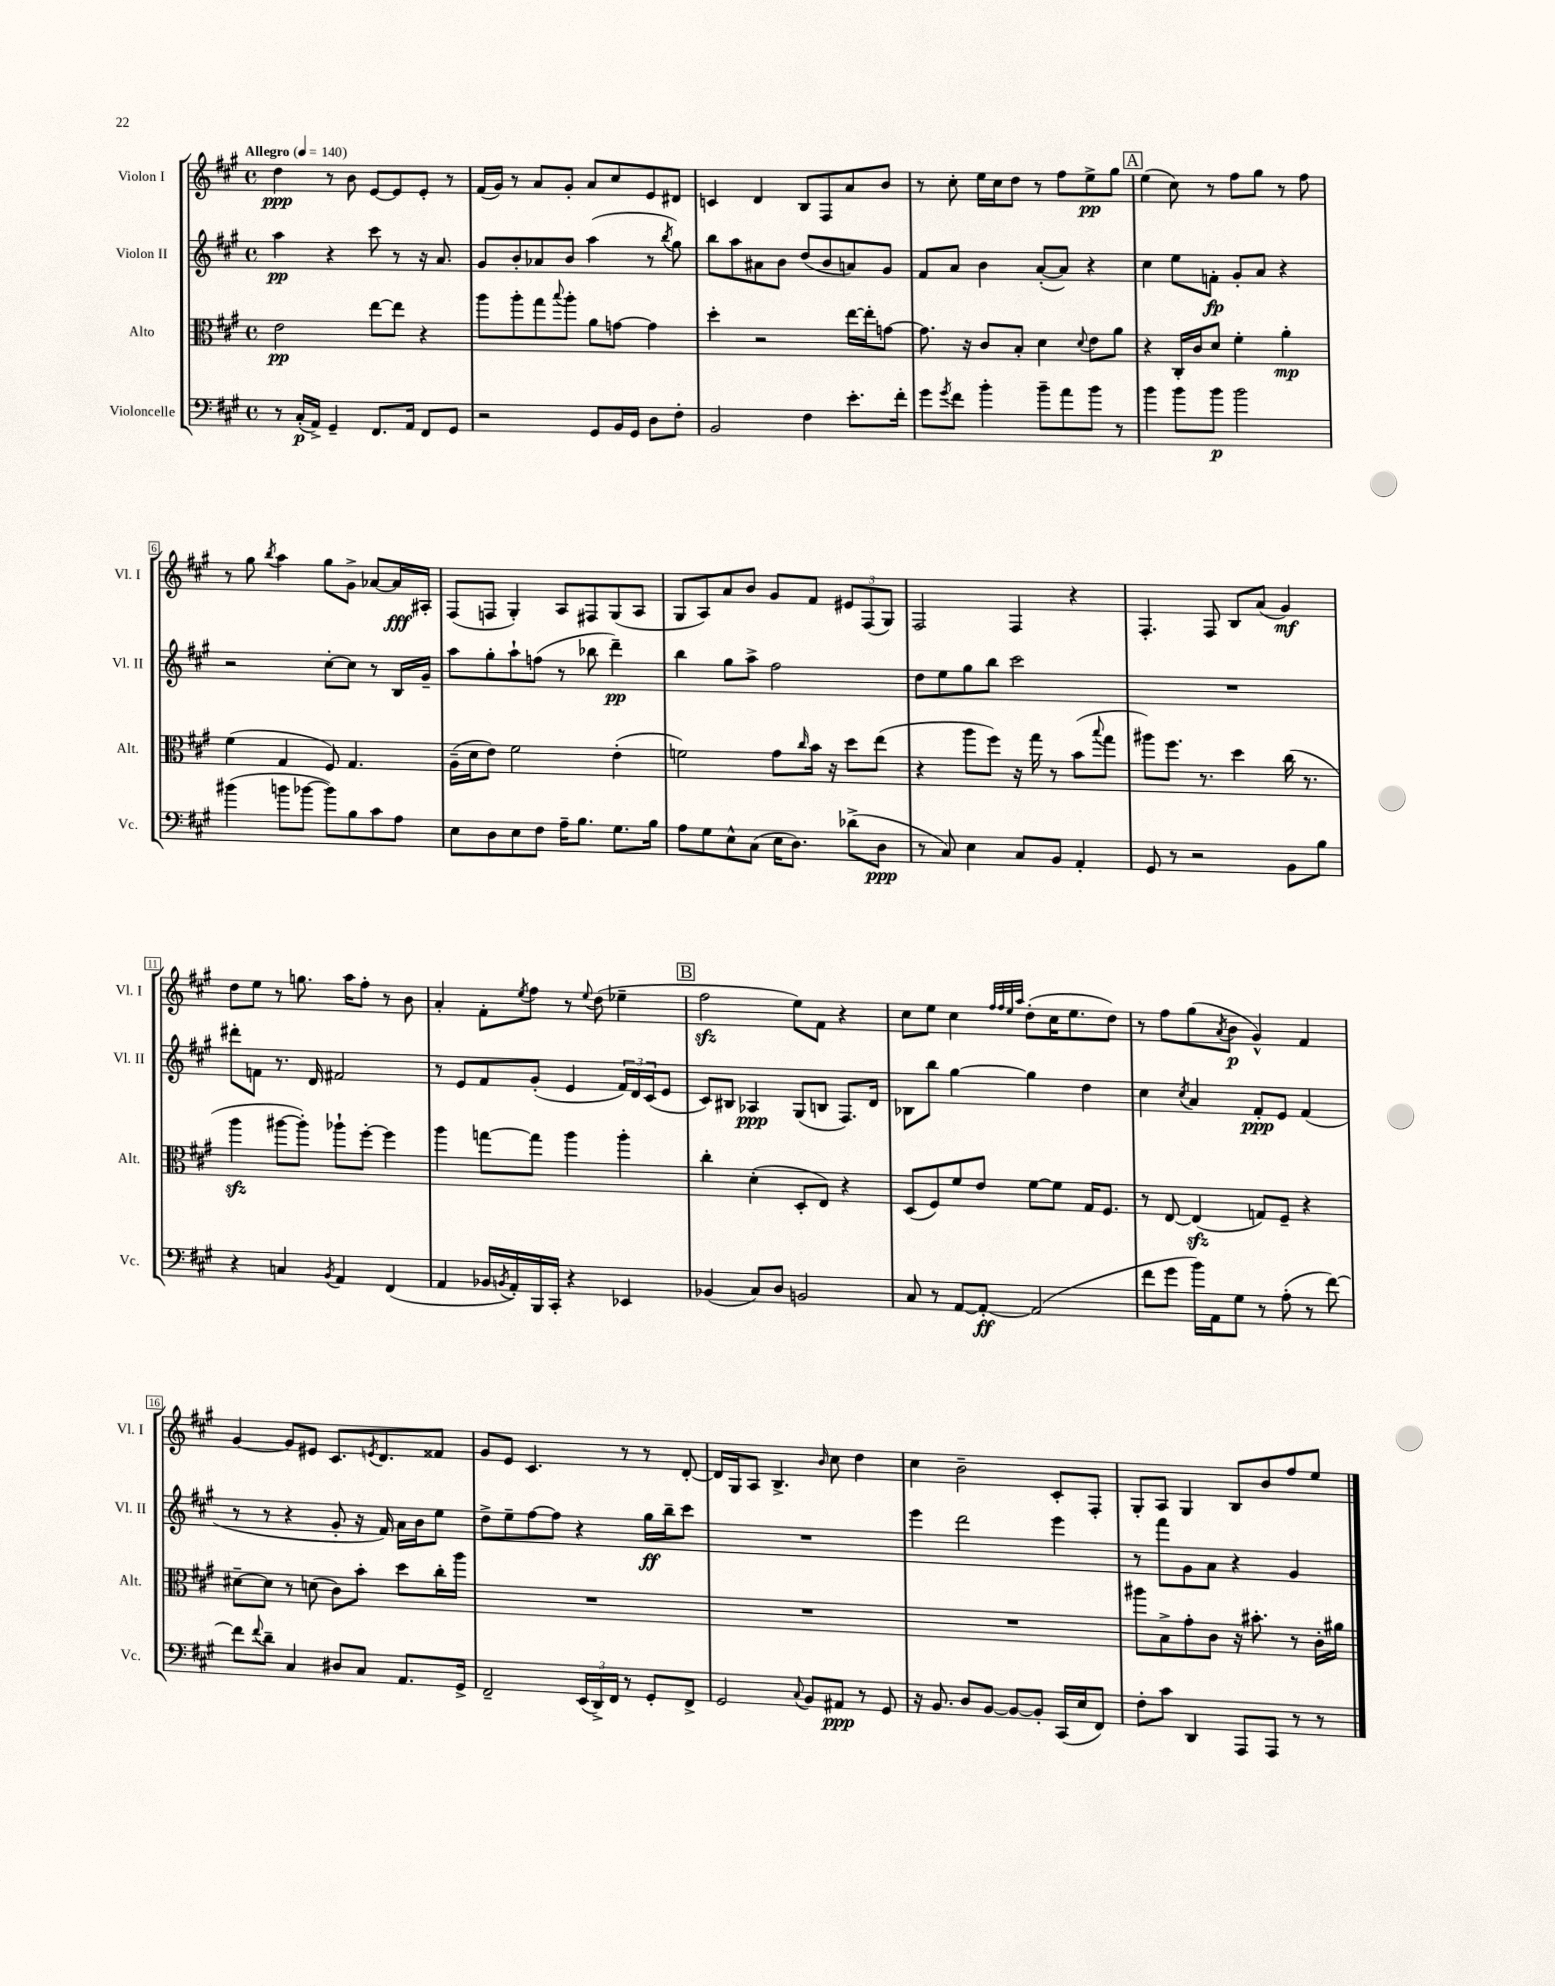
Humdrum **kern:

**kern	**dynam	**kern	**dynam	**kern	**dynam	**kern	**dynam
*part4	*part4	*part3	*part3	*part2	*part2	*part1	*part1
*staff4	*staff4	*staff3	*staff3	*staff2	*staff2	*staff1	*staff1
*I"Violoncelle	*	*I"Alto	*	*I"Violon II	*	*I"Violon I	*
*I'Vc.	*	*I'Alt.	*	*I'Vl. II	*	*I'Vl. I	*
*clefF4	*	*clefC3	*	*clefG2	*	*clefG2	*
*k[f#c#g#]	*	*k[f#c#g#]	*	*k[f#c#g#]	*	*k[f#c#g#]	*
*M4/4	*	*M4/4	*	*M4/4	*	*M4/4	*
*met(c)	*	*met(c)	*	*met(c)	*	*met(c)	*
*MM140	*	*MM140	*	*MM140	*	*MM140	*
=1	=1	=1	=1	=1	=1	=1	=1
!	!	!	!	!	!	!LO:TX:a:B:t=Allegro	!
8r	.	2e\	pp	4aa\	pp	4dd\	ppp
(16C#'/LL	p	.	.	.	.	.	.
16AA^/JJ)	.	.	.	.	.	.	.
4GG#~/	.	.	.	4r	.	8r	.
.	.	.	.	.	.	8b\	.
8.FF#/L	.	[8ee\L	.	8ccc#\	.	[8e/L	.
.	.	8ee\J]	.	8r	.	8e/]	.
16AA/Jk	.	.	.	.	.	.	.
8FF#/L	.	4r	.	16r	.	8e'/J	.
.	.	.	.	8.a/	.	.	.
8GG#/J	.	.	.	.	.	8r	.
=2	=2	=2	=2	=2	=2	=2	=2
2r	.	8aa\L	.	8g#/L	.	(16f#/LL	.
.	.	.	.	.	.	16g#/JJ)	.
.	.	8aa'\	.	8b'/	.	8r	.
.	.	8gg#\	.	8a-X/	.	8a/L	.
.	.	8qqbb/	.	.	.	.	.
.	.	8aa'\J	.	8b/J	.	8g#'/J	.
8GG#/L	.	8a\L	.	(4aa\	.	8a/L	.
16BB/L	.	[8gn\J	.	.	.	8cc#/	.
16GG#/JJ	.	.	.	.	.	.	.
8D\L	.	4g\]	.	8r	.	8e/	.
.	.	.	.	8qbb/	.	.	.
8F#'\J	.	.	.	8gg#\)	.	8d#X/J	.
=3	=3	=3	=3	=3	=3	=3	=3
2BB/	.	4dd'\	.	8bb\L	.	4cn/	.
.	.	.	.	8aa\	.	.	.
.	.	2r	.	8a#X\	.	4d/	.
.	.	.	.	8b\J	.	.	.
4F#\	.	.	.	(8dd/L	.	8B/L	.
.	.	.	.	8b/	.	8F#/	.
8.e'\L	.	[16ee\LL	.	8an/)	.	8a/	.
.	.	16ee'\J]	.	.	.	.	.
.	.	[8gn\J	.	8g#/J	.	8b/J	.
16f#'\Jk	.	.	.	.	.	.	.
=4	=4	=4	=4	=4	=4	=4	=4
8g#\L	.	8.g\]	.	8f#/L	.	8r	.
8qg#/	.	.	.	.	.	.	.
8f#\J	.	.	.	8a/J	.	8cc#'\	.
.	.	16r	.	.	.	.	.
4b'\	.	8c#/L	.	4b\	.	16ee\LL	.
.	.	.	.	.	.	16cc#\J	.
.	.	8B'/J	.	.	.	8dd\J	.
8b~\L	.	4d\	.	([8a'/L	.	8r	.
8a\	.	.	.	8a/J])	.	8ff#\L	.
.	.	8qqd/	.	.	.	.	.
8b\J	.	8e\L	.	4r	.	8ee^\	pp
8r	.	8a\J	.	.	.	8gg#\J	.
!!LO:REH:place=s1:t=A
=5	=5	=5	=5	=5	=5	=5	=5
4b\	.	4r	.	4cc#\	.	(4ee\	.
8b\L	.	16C#'/LL	.	8ee\L	.	8cc#\)	.
.	.	16c#/J	.	.	.	.	.
8b\J	p	8d/J	.	8fn'\J	fp	8r	.
2b\	.	4f#'\	.	8g#'/L	.	8ff#\L	.
.	.	.	.	8a/J	.	8gg#\J	.
.	.	4a'\	mp	4r	.	8r	.
.	.	.	.	.	.	8ff#\	.
!!LO:LB:g=z
=6	=6	=6	=6	=6	=6	=6	=6
(4b#X\	.	(4f#\	.	2r	.	8r	.
.	.	.	.	.	.	8gg#\	.
.	.	.	.	.	.	8qbb/	.
8bn\L	.	4G#/	.	.	.	4aa\	.
[8b-X\J	.	.	.	.	.	.	.
8b-\L])	.	8F#/)	.	[8cc#'\L	.	8gg#\L	.
8B\	.	4.G#/	.	8cc#\J]	.	8g#^\J	.
8c#\	.	.	.	8r	.	[8a-X/L	.
8A\J	.	.	.	16B/LL	.	16a-/L]	fff
.	.	.	.	16g#~/JJ	.	16A#X'/JJ	.
=7	=7	=7	=7	=7	=7	=7	=7
8E\L	.	(16A~\LL	.	8aa\L	.	(8F#/L	.
.	.	16d\J	.	.	.	.	.
8D\	.	8e\J)	.	8gg#'\	.	8Fn/J	.
8E\	.	2f#\	.	8aa`\	.	4G#'/)	.
8F#\J	.	.	.	(8ffn\J	.	.	.
16A~\KL	.	.	.	8r	.	8A/L	.
8.B\J	.	.	.	.	.	.	.
.	.	.	.	8bb-X\	.	8F#X/	.
8.G#\L	.	(4e'\	.	4ddd~\)	pp	(8G#/	.
.	.	.	.	.	.	8A/J	.
16B\Jk	.	.	.	.	.	.	.
=8	=8	=8	=8	=8	=8	=8	=8
8A\L	.	2fn\)	.	4bb\	.	8G#/L	.
8G#\	.	.	.	.	.	8A/)	.
8E^^\	.	.	.	8gg#\L	.	8a/	.
(8C#\J	.	.	.	8aa^\J	.	8b/J	.
16E\KL	.	8g#\L	.	2ff#\	.	8g#/L	.
8.D\J)	.	.	.	.	.	.	.
.	.	16qqcc#/	.	.	.	.	.
.	.	16b\Jk	.	.	.	8f#/J	.
.	.	16r	.	.	.	.	.
(8d-X^\L	.	8dd\L	.	.	.	12e#X/L	.
.	.	.	.	.	.	(12F#/	.
8D\J	ppp	(8ee\J	.	.	.	.	.
.	.	.	.	.	.	12G#/J)	.
=9	=9	=9	=9	=9	=9	=9	=9
8r	.	4r	.	8dd\L	.	2F#/	.
8C#/)	.	.	.	8ee\	.	.	.
4E\	.	8aa\L	.	8gg#\	.	.	.
.	.	8ff#\J)	.	8bb\J	.	.	.
8C#/L	.	16r	.	2ccc#\	.	4F#/	.
.	.	16gg#\	.	.	.	.	.
8BB/J	.	8r	.	.	.	.	.
4AA'/	.	(8b\L	.	.	.	4r	.
.	.	8qqbb/	.	.	.	.	.
.	.	8gg#\J	.	.	.	.	.
=10	=10	=10	=10	=10	=10	=10	=10
8GG#/	.	8aa#X\L)	.	1r	.	4.F#'/	.
8r	.	8.ff#\J	.	.	.	.	.
2r	.	.	.	.	.	.	.
.	.	8.r	.	.	.	.	.
.	.	.	.	.	.	8F#/	.
.	.	4dd\	.	.	.	8B/L	.
.	.	.	.	.	.	(8a/J	.
8BB\L	.	(16cc#\	.	.	.	4g#/)	mf
.	.	8.r	.	.	.	.	.
8B\J	.	.	.	.	.	.	.
!!LO:LB:g=z
=11	=11	=11	=11	=11	=11	=11	=11
4r	.	4aazz\	.	8ddd#X'\L	.	8dd\L	.
.	.	.	.	8fn\J	.	8ee\J	.
4Cn/	.	[8aa#X\L	.	8.r	.	8r	.
.	.	8aa#'\J])	.	.	.	8.ggn\	.
.	.	.	.	16d/	.	.	.
8qBB/	.	.	.	.	.	.	.
4AA/	.	8aa-X`\L	.	2f#X/	.	.	.
.	.	.	.	.	.	16aa\KL	.
.	.	[8ff#'\J	.	.	.	8ff#'\J	.
(4FF#/	.	4ff#\]	.	.	.	8r	.
.	.	.	.	.	.	8b\	.
=12	=12	=12	=12	=12	=12	=12	=12
4AA/	.	4aa\	.	8r	.	4a'/	.
.	.	.	.	8e/L	.	.	.
16BB-X/LL	.	[8ggn\L	.	8f#/	.	8f#'\L	.
8qBBn/	.	.	.	.	.	.	.
16AA'/)	.	.	.	.	.	.	.
.	.	.	.	.	.	8qee/	.
16BBB/	.	8gg\J]	.	(8g#'/J	.	8ff#\J	.
16CC#'/JJ	.	.	.	.	.	.	.
4r	.	4aa\	.	4e/	.	8r	.
.	.	.	.	.	.	8qqee/	.
.	.	.	.	.	.	(8dd\	.
4EE-X/	.	4aa'\	.	24f#/LL)	.	4ee-X~\	.
.	.	.	.	24d/	.	.	.
.	.	.	.	(24c#/J	.	.	.
.	.	.	.	8e/J	.	.	.
!!LO:REH:place=s1:t=B
=13	=13	=13	=13	=13	=13	=13	=13
(4BB-X/	.	4cc#'\	.	8c#/L)	.	2ff#zz\	.
.	.	.	.	8B#X/J	.	.	.
8C#/L)	.	(4d'\	.	4A-X/	ppp	.	.
8D/J	.	.	.	.	.	.	.
2BBn/	.	8D'/L	.	(8G#/L	.	8ee\L)	.
.	.	8E/J)	.	8Bn/J	.	8f#\J	.
.	.	4r	.	8.F#/L)	.	4r	.
.	.	.	.	16d/Jk	.	.	.
=14	=14	=14	=14	=14	=14	=14	=14
8C#/	.	(8D/L	.	8B-X\L	.	8cc#\L	.
8r	.	8F#/)	.	8bb\J	.	8ee\J	.
[8AA/L	.	8f#/	.	[4gg#\	.	4cc#\	.
8AA'/J_	ff	8e/J	.	.	.	.	.
.	.	.	.	.	.	32qqff#/LLL	.
.	.	.	.	.	.	32qqff#/	.
.	.	.	.	.	.	32qqee/	.
.	.	.	.	.	.	32qqaa/JJJ	.
(2AA/]	.	[8f#\L	.	4gg#\]	.	(8dd'\L	.
.	.	8f#\J]	.	.	.	16cc#\K	.
.	.	.	.	.	.	8.ee\	.
.	.	16G#/KL	.	4dd\	.	.	.
.	.	8.F#/J	.	.	.	.	.
.	.	.	.	.	.	8dd\J)	.
=15	=15	=15	=15	=15	=15	=15	=15
8f#\L	.	8r	.	4cc#\	.	8r	.
8g#\J	.	[8E/	.	.	.	8ff#\L	.
.	.	.	.	8qcc#/	.	.	.
16b\LL)	.	(4Ezz/]	.	4a/	.	(8gg#\	.
16AA\J	.	.	.	.	.	.	.
.	.	.	.	.	.	8qa/	.
8G#\J	.	.	.	.	.	8b\J	p
8r	.	8Gn/L)	.	8f#'/L	ppp	4g#^^/)	.
(8A'\	.	8F#~/J	.	8e/J	.	.	.
8r	.	4r	.	(4f#/	.	4f#/	.
[8f#\)	.	.	.	.	.	.	.
!!LO:LB:g=z
=16	=16	=16	=16	=16	=16	=16	=16
8f#\L]	.	[8d#X~\L	.	8r	.	[4g#/	.
8qqf#/	.	.	.	.	.	.	.
8d~\J	.	8d#\J]	.	8r	.	.	.
4C#/	.	8r	.	4r	.	8g#/L]	.
.	.	(8dn\	.	.	.	8e#X/J	.
8D#X/L	.	8c#\L)	.	8g#'/	.	8.c#/L	.
8C#/J	.	8b'\J	.	16r	.	.	.
.	.	.	.	.	.	8qen/	.
.	.	.	.	16f#/)	.	8.d/	.
8.AA/L	.	8dd\L	.	16a\LL	.	.	.
.	.	.	.	16b\J	.	.	.
.	.	16cc#'\L	.	8ee\J	.	8f##X/J	.
16GG#^/Jk	.	16aa\JJ	.	.	.	.	.
=17	=17	=17	=17	=17	=17	=17	=17
2FF#~/	.	1r	.	8dd^\L	.	8g#/L	.
.	.	.	.	8ee~\	.	8e/J	.
.	.	.	.	[8ff#\	.	4.c#/	.
.	.	.	.	8ff#\J]	.	.	.
(24EE/LL	.	.	.	4r	.	.	.
24DD^/)	.	.	.	.	.	.	.
24FF#/JJ	.	.	.	.	.	.	.
8r	.	.	.	.	.	8r	.
8GG#'/L	.	.	.	16gg#\LL	ff	8r	.
.	.	.	.	16bb~\J	.	.	.
8FF#^/J	.	.	.	8ccc#\J	.	[8d'/	.
=18	=18	=18	=18	=18	=18	=18	=18
2GG#/	.	1r	.	1r	.	16d/LL]	.
.	.	.	.	.	.	16G#/J	.
.	.	.	.	.	.	8A/J	.
.	.	.	.	.	.	4.B^/	.
8qqC#/	.	.	.	.	.	.	.
8BB/L	.	.	.	.	.	.	.
.	.	.	.	.	.	16qqb/	.
8AA#X/J	ppp	.	.	.	.	8cc#\	.
8r	.	.	.	.	.	4dd\	.
8GG#/	.	.	.	.	.	.	.
=19	=19	=19	=19	=19	=19	=19	=19
16r	.	1r	.	4eee\	.	4cc#\	.
8.BB/	.	.	.	.	.	.	.
8D/L	.	.	.	2ddd\	.	2b~\	.
[8BB/J	.	.	.	.	.	.	.
8BB/L_	.	.	.	.	.	.	.
8BB'/J]	.	.	.	.	.	.	.
(16CC#/LL	.	.	.	4eee\	.	8c#'/L	.
16E/J	.	.	.	.	.	.	.
8FF#/J)	.	.	.	.	.	8F#'/J	.
=20	=20	=20	=20	=20	=20	=20	=20
8F#'\L	.	8aa#X\L	.	8r	.	8G#'/L	.
8c#\J	.	8B^\	.	8fff#\L	.	8A/J	.
4DD/	.	8g#'\	.	8g#\	.	4G#/	.
.	.	8c#\J	.	8a\J	.	.	.
8AAA/L	.	16r	.	4r	.	8B/L	.
.	.	8.b#X'\	.	.	.	.	.
8AAA/J	.	.	.	.	.	8b/	.
8r	.	8r	.	4g#/	.	8ff#/	.
8r	.	16c#'\LL	.	.	.	8ee/J	.
.	.	16a#X\JJ	.	.	.	.	.
==	==	==	==	==	==	==	==
*-	*-	*-	*-	*-	*-	*-	*-
